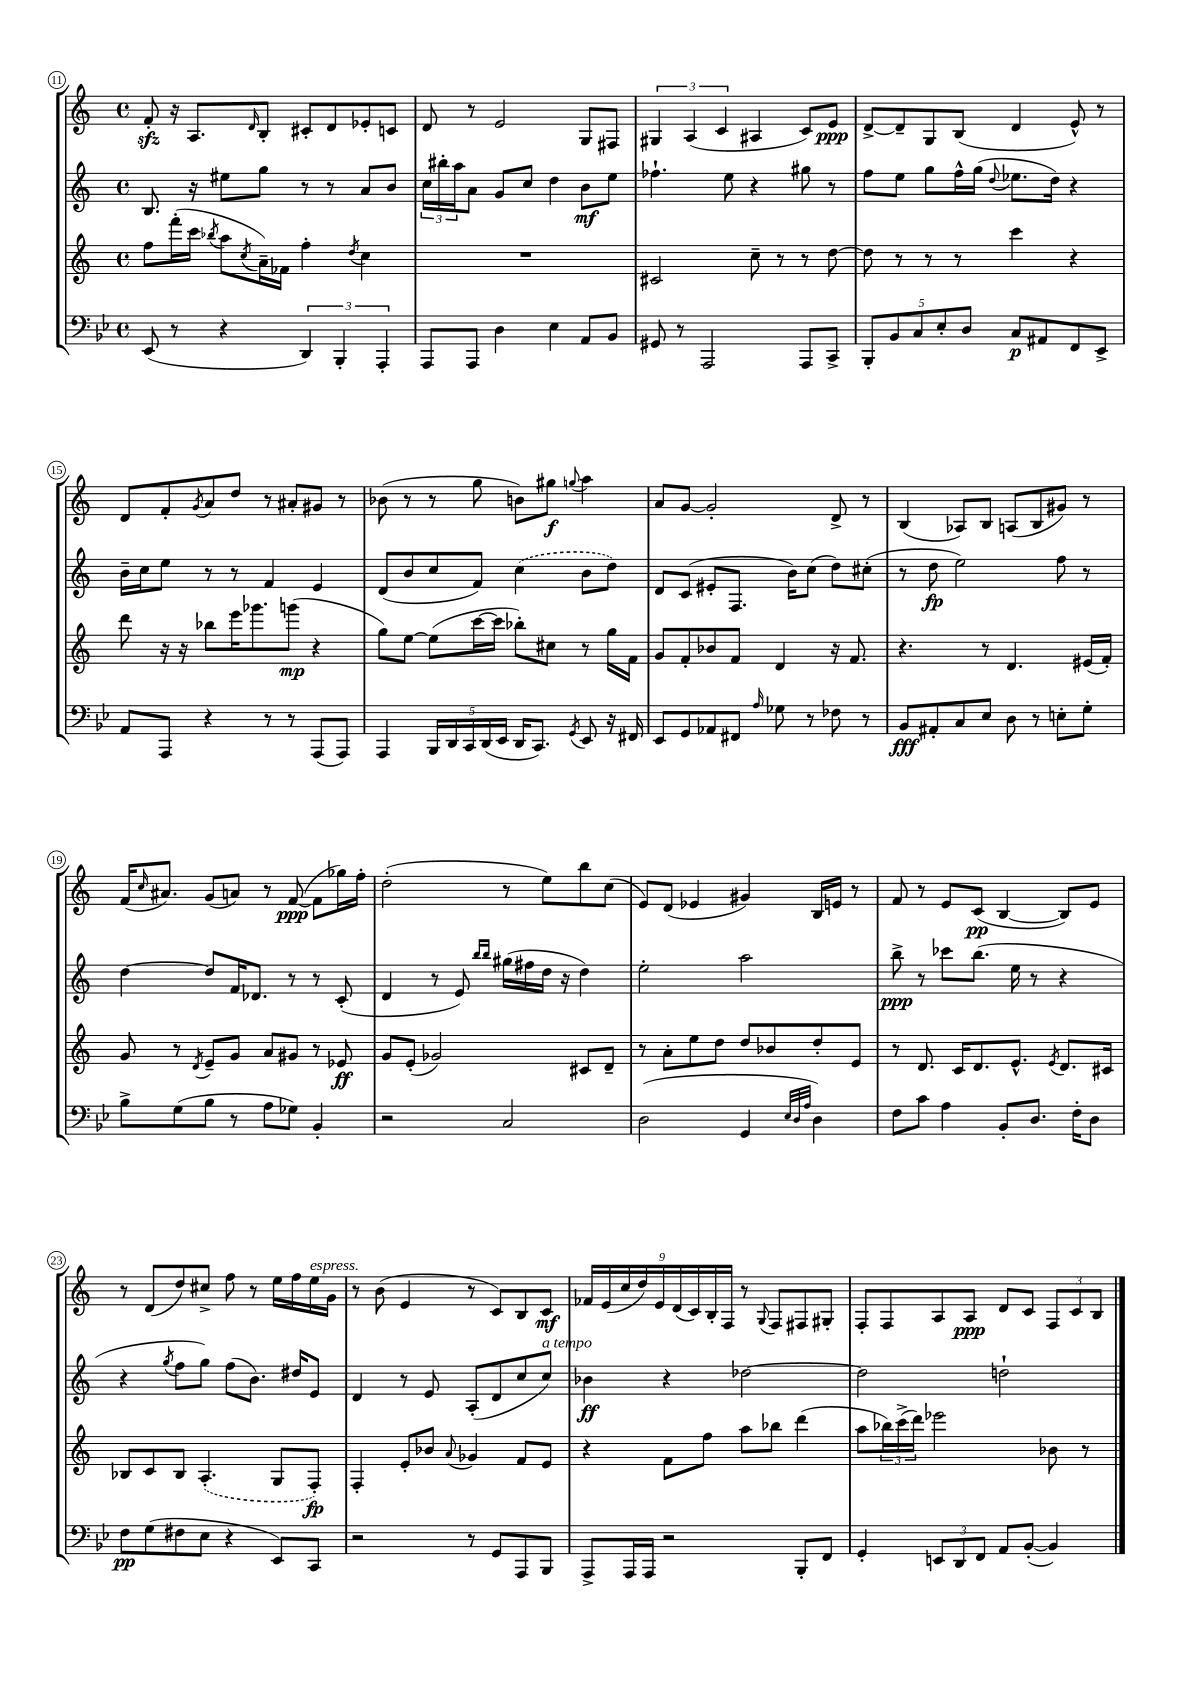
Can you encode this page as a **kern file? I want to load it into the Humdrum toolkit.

**kern	**kern	**kern	**kern
*staff4	*staff3	*staff2	*staff1
*clefF4	*clefG2	*clefG2	*clefG2
*k[b-e-]	*k[]	*k[]	*k[]
*M4/4	*M4/4	*M4/4	*M4/4
*met(c)	*met(c)	*met(c)	*met(c)
(8EE-	8ff	8.B	8f'
8r	(16fff'	.	16r
.	16ccc	16r	8.A
.	8qbb-	.	.
4r	8aa	8ee#	.
.	8qcc	.	16qqd
.	16a~)	8gg	8B'
.	16f-	.	.
6DD)	4ff'	8r	8c#'
.	.	8r	8d
6BBB-'	.	.	.
.	8qdd	.	.
.	4cc	8a	8e-'
6AAA'	.	.	.
.	.	8b	8c
=	=	=	=
8AAA	1r	24cc	8d
.	.	24bb#'	.
.	.	24aa	.
8AAA	.	8a	8r
4D	.	8g	2e
.	.	8cc	.
4E-	.	4dd	.
8AA	.	8b	8G
8BB-	.	8ee	8F#
=	=	=	=
8GG#	2c#	4.ff-`	6G#
8r	.	.	.
.	.	.	(6A
2AAA	.	.	.
.	.	.	6c
.	.	8ee	.
.	8cc~	4r	4A#
.	8r	.	.
8AAA	8r	8gg#	8c)
8CC^	[8dd	8r	8e
=	=	=	=
10BBB-'	8dd]	8ff	[8d^
10BB-	.	.	.
.	8r	8ee	8d~]
10C	.	.	.
.	8r	8gg	8G
10E-'	.	.	.
.	8r	16ff^^	(8B
10D	.	.	.
.	.	(16gg	.
.	.	8qqdd	.
8C	4ccc	8.ee-	4d
8AA#	.	.	.
.	.	16dd)	.
8FF	4r	4r	8e^^)
8EE-^	.	.	8r
=	=	=	=
8AA	8ddd	16b~	8d
.	.	16cc	.
8AAA	16r	8ee	8f'
.	16r	.	.
.	.	.	8qg
4r	8bb-	8r	8a
.	16eee	8r	8dd
.	8.ggg-	.	.
8r	.	4f	8r
8r	(8ggg	.	8a#'
(8AAA	4r	4e	8g#
8AAA)	.	.	8r
=	=	=	=
4AAA	8gg)	(8d	(8b-
.	[8ee	8b	8r
20BBB-	(8ee]	8cc	8r
20DD	.	.	.
20CC	.	.	.
.	[16ccc	8f)	8gg
(20DD	.	.	.
.	16ccc]	.	.
20EE-	.	.	.
16DD	8bb-')	(4cc	8b)
8.CC)	.	.	.
.	8cc#	.	8gg#
8qGG	.	.	8qqgg
8EE-	8r	8b	4aa
16r	16gg	8dd)	.
16FF#	16f	.	.
=	=	=	=
8EE-	8g	8d	8a
8GG	8f'	(8c	[8g
8AA-	8b-	8e#'	2g']
8FF#	8f	8.F	.
16qqA	.	.	.
8G-	4d	.	.
.	.	16b)	.
8r	.	(8cc	.
8F-	16r	8dd)	8d^
.	8.f	.	.
8r	.	(8cc#'	8r
=	=	=	=
8BB-	4.r	8r	(4B
8AA#'	.	8dd	.
8C	.	2ee)	8A-)
8E-	8r	.	8B
8D	4.d	.	(8A
8r	.	.	8B
8E'	.	8ff	8g#)
8G'	(16e#	8r	8r
.	16f')	.	.
=	=	=	=
8B-^	8g	[4dd	(16f
.	.	.	16qqcc
.	.	.	8.a#)
(8G	8r	.	.
.	8qd	.	.
8B-	8e~	8dd]	(8g
8r	8g	16f	8a)
.	.	8.d-	.
8A	8a	.	8r
8G-)	8g#	8r	([8f
4BB-'	8r	8r	8f]
.	8e-	(8c'	16gg-)
.	.	.	16ff'
=	=	=	=
2r	8g	4d	(2dd'
.	(8e'	.	.
.	2g-)	8r	.
.	.	8e)	.
.	.	16qqbb	.
.	.	16qqbb	.
2C	.	(16gg#	8r
.	.	16ff#	.
.	.	16dd	8ee)
.	.	16r	.
.	8c#	4dd)	8bb
.	8d~	.	(8cc
=	=	=	=
(2D	8r	2ee'	8e)
.	8a'	.	(8d
.	8ee	.	4e-
.	8dd	.	.
4GG	8dd	2aa	4g#)
.	8b-	.	.
32qqE-	.	.	.
32qqD	.	.	.
32qqA	.	.	.
4D)	8dd'	.	16B
.	.	.	16e
.	8e	.	8r
=	=	=	=
8F	8r	8bb^	8f
8c	8.d	8r	8r
4A	.	8ccc-	8e
.	16c	.	.
.	8.d	(8.bb	(8c
8BB-'	.	.	[4B
.	8.e^^	16ee	.
8.D	.	8r	.
.	8qe	.	.
.	8.d	4r	8B])
16F'	.	.	.
8D	.	.	8e
.	16c#	.	.
=	=	=	=
8F	8B-	4r	8r
(8G	8c	.	(8d
.	.	8qgg	.
8F#	8B-	8ff	8dd)
8E-	(4.A'	8gg)	8cc#^
4r	.	(8ff	8ff
.	.	8.b)	8r
8EE-)	8G	.	16ee
.	.	16dd#	16ff
8CC	8F')	8e	16ee
.	.	.	16g
=	=	=	=
2r	4F'	4d	8r
.	.	.	(8b
.	8e'	8r	4e
.	8b-	8e	.
.	8qqa	.	.
8r	4g-	(8A'	8r
8GG	.	8d	8c)
8AAA	8f	8cc	8B
8BBB-	8e	8cc)	8c
=	=	=	=
8AAA^	4r	4b-	18f-
.	.	.	(18e
.	.	.	18cc
16AAA	.	.	.
.	.	.	18dd)
16AAA	.	.	.
.	.	.	18e
2r	8f	4r	.
.	.	.	(18d
.	.	.	18c)
.	8ff	.	.
.	.	.	18B'
.	.	.	18F
.	8aa	[2dd-	8r
.	.	.	8qqG
.	8bb-	.	8F
8BBB-'	(4ddd	.	8F#
8FF	.	.	8G#'
=	=	=	=
4GG'	8aa	2dd-]	8F'
.	24bb-)	.	8F
.	(24ccc^	.	.
.	24ddd)	.	.
12EE	2eee-	.	8A
12DD	.	.	.
.	.	.	8A
12FF	.	.	.
8AA	.	2dd`	8d
([8BB-'	.	.	8c
4BB-])	8b-	.	12F
.	.	.	12c
.	8r	.	.
.	.	.	12B
==	==	==	==
*-	*-	*-	*-
